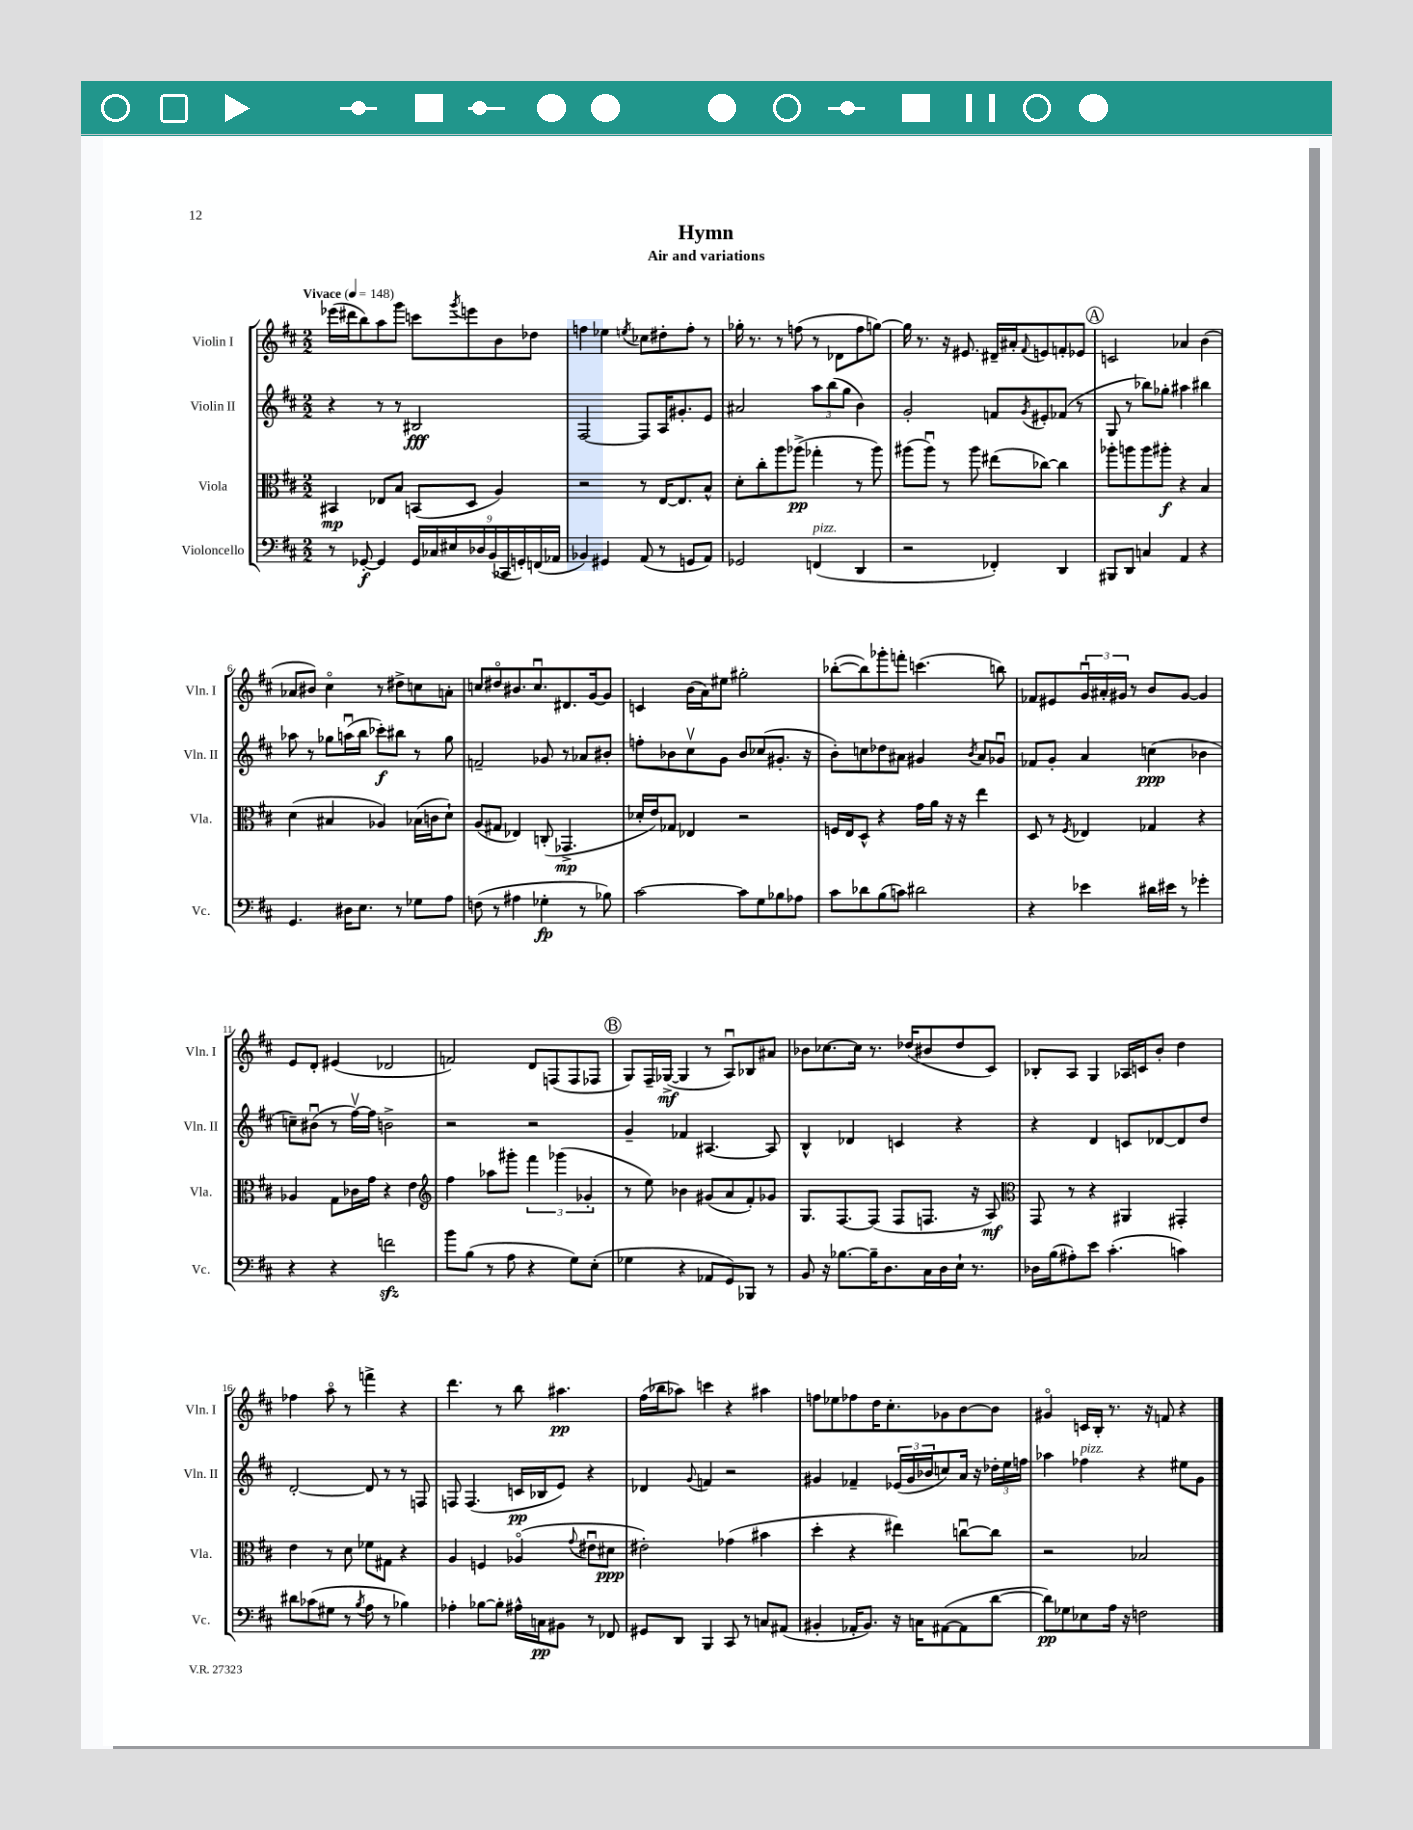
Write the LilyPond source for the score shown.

\header { title = "Hymn" subtitle = "Air and variations" }
<<
\new StaffGroup <<
\new Staff = "s0" \with { instrumentName = "Violin I" shortInstrumentName = "Vln. I" } {
    \clef treble \key d \major \numericTimeSignature \time 2/2 \tempo "Vivace" 4 = 148
    ees'''16( dis'''16 b''8) a''8 g'''8 c'''8 \acciaccatura { g'''8 } e'''8 b'8 des''8 |
    f''4 ees''4 \acciaccatura { e''8 } ces''8 dis''8-. f''8-. r8 |
    ges''16-. r8. r8 f''8( r8 des'8 f''8 g''8~) |
    g''16 r8. r16 eis'8. dis'16-- ais'16-. \appoggiatura { fis'8 } e'8 f'8-. ees'8 |
    \mark \markup { \circle "A" } c'2 aes'4 b'4( |
    aes'8 bis'8) cis''4\flageolet r8 dis''8-> c''8 a'8-. |
    c''8 dis''8\flageolet bis'8. c''8.\downbow dis'8. g'16~ g'8 |
    c'4 b'16( a'16) eis''8 gis''2-. |
    bes''8~-.( bes''8) ges'''8-. f'''8-. c'''4.( b''8) |
    fes'8 eis'8 \tuplet 3/2 { g'16\downbow ais'16-. gis'16 } r8 b'8 gis'8~ gis'4 |
    e'8 d'8-. eis'4( des'2 |
    f'2) d'8 f8( f8 fes8 |
    \mark \markup { \circle "B" } g8) fis16-- ges16~->\mf( ges4 r8 a8\downbow) bes8 ais'8 |
    bes'8 ces''8.~ ces''16 r8. des''16( bis'8 des''8 cis'8) |
    bes8-. a8 g4 aes16 c'16 b'8-. d''4 |
    fes''4 a''8\flageolet r8 f'''4-> r4 |
    d'''4. r8 b''8 ais''4.\pp |
    fis''16( bes''16 aes''8) c'''4 r4 ais''4 |
    f''8 ees''8 fes''8 d''16 cis''8.-. ges'8 b'8~ b'8 |
    gis'4\flageolet c'16 b16-. r8. r16 f'8 r4 \bar "|." |
}
\new Staff = "s1" \with { instrumentName = "Violin II" shortInstrumentName = "Vln. II" } {
    \clef treble \key d \major \numericTimeSignature \time 2/2
    r4 r8 r8 bis2\fff |
    fis2~ fis8 a16 gis'8.-. e'8 |
    ais'2 \tuplet 3/2 { a''8 b''8( g''8 } b'4) |
    g'2-. f'8 \acciaccatura { g'8 } eis'8-. fes'8( r8 |
    \mark \markup { \circle "A" } g8 r8 bes''8) ges''8-. ais''4 bis''4 |
    aes''8 r8 ges''8 a''16\downbow( b''16 ces'''8-.\f) bis''8 r8 ges''8 |
    f'2-- ges'8 r8 aes'8 bis'8-. |
    f''8-. bes'8 cis''8\upbow g'8 bes'8 ces''8( gis'8.-. r16 |
    b'8-.) c''8 des''8 ais'8 gis'4 \acciaccatura { b'8 } ais'8 ges'8\downbow |
    fes'8 g'8-. a'4 c''4\ppp( bes'4 |
    c''8--) bis'8\downbow( r8 fis''16~\upbow) fis''16 b'2-> |
    r2 r2 |
    \mark \markup { \circle "B" } g'4-- fes'4 ais4.~ ais8 |
    b4-^ des'4 c'4 r4 |
    r4 d'4 c'8 des'8~ des'8 d''8 |
    d'2~-. d'8 r8 r8 f8 |
    f8 f4.( c'16\pp bes16 e'8) r4 |
    des'4 \appoggiatura { g'8 } f'4 r2 |
    gis'4 fes'4-- \tuplet 3/2 { ees'16( gis'16 bes'16 } c''8) a'16 r16 \tuplet 3/2 { des''16-. e''16 f''16 } |
    aes''4 fes''4^\markup { \italic "pizz." } r4 eis''8 g'8 \bar "|." |
}
\new Staff = "s2" \with { instrumentName = "Viola" shortInstrumentName = "Vla." } {
    \clef alto \key d \major \numericTimeSignature \time 2/2
    bis,4\mp ees8 b8 b,8( d8 a4) |
    r2 r8 e16~ e8. b8-^ |
    d'8-. cis''8-. a''8 aes''8->\pp( ges''4-. r8 aes''8) |
    ais''8( ais''8\downbow) r8 ais''8 eis''8( ces''8~) ces''4 |
    \mark \markup { \circle "A" } aes''8-. a''8 a''8 ais''8-.\f r4 b4 |
    d'4( bis4 aes4) bes16( c'16 d'8-!) |
    a8( gis8 ees4) c8-.( ges,4.->\mp |
    des'16-. e'16) ges8 ees4 r2 |
    f16 e16 d8-^ r4 g'16 a'16 r16 r16 e''4 |
    d8 r8 \acciaccatura { fis8 } ees4 ges4 r4 |
    aes4 g8 ces'16 g'16 r4 e'4 |
    \clef treble fis''4 aes''8 gis'''8-. \tuplet 3/2 { fis'''4 ges'''4( ges'4-. } |
    \mark \markup { \circle "B" } r8 e''8) bes'4 gis'8( a'8 fis'8-.) ges'8 |
    g8. fis8.~ fis8( fis8 f8. r16 a8\mf) |
    \clef alto g,8 r8 r4 ais,4 gis,4-. |
    e'4 r8 d'8 fes'8 gis8 r4 |
    a4 f4 aes4\flageolet( \appoggiatura { g'8 } eis'8\downbow dis'8\ppp |
    eis'2-.) ges'4( bis'4 |
    d''4-. r4 eis''4) c''8~\downbow c''8 |
    r2 bes2 \bar "|." |
}
\new Staff = "s3" \with { instrumentName = "Violoncello" shortInstrumentName = "Vc." } {
    \clef bass \key d \major \numericTimeSignature \time 2/2
    r8 ges,8~-.\f ges,4 \tuplet 9/8 { ges,16 ces16 eis16 des16 b,16( ces,16 g,16-.) f,16( aes,16 } |
    bes,4) gis,4 a,8( r8 g,8 a,8) |
    ges,2 f,4^\markup { \italic "pizz." }( d,4 |
    r2 fes,4-.) d,4 |
    \mark \markup { \circle "A" } bis,,8 d,8 c4 a,4 r4 |
    g,4. dis16 e8. r8 ges8 a8 |
    f8( r8 ais4 ges4-.\fp r8 bes8) |
    cis'2~ cis'8 g8 bes8 aes8 |
    cis'8 des'8 b8( c'8) dis'2 |
    r4 ees'4 dis'16 eis'16 r8 ges'4-. |
    r4 r4 f'2\sfz |
    b'8 b8( r8 a8 r4 g8) e8-.( |
    \mark \markup { \circle "B" } ges4 r4 aes,8 g,8) bes,,8 r8 |
    b,8 r16 bes8.~ bes16-- d8. cis16 d16 e16-! r8. |
    des16 b16( ais8-.) e'8 cis'4.-.( c'4) |
    dis'8 ces'8( gis8 r8 \acciaccatura { b8 } a8 r8 bes4) |
    aes4-. bes8~ bes8-. ais16-^ c16\pp bis,8 r8 fes,8 |
    gis,8 d,8 b,,4 cis,8 r8 c8 ais,8( |
    bis,4-. aes,16-. bis,8.) r16 c16 ais,8~( ais,8 d'8~ |
    d'8\pp) ges8 ees8 a16 r16 f2 \bar "|." |
}
>>
>>
